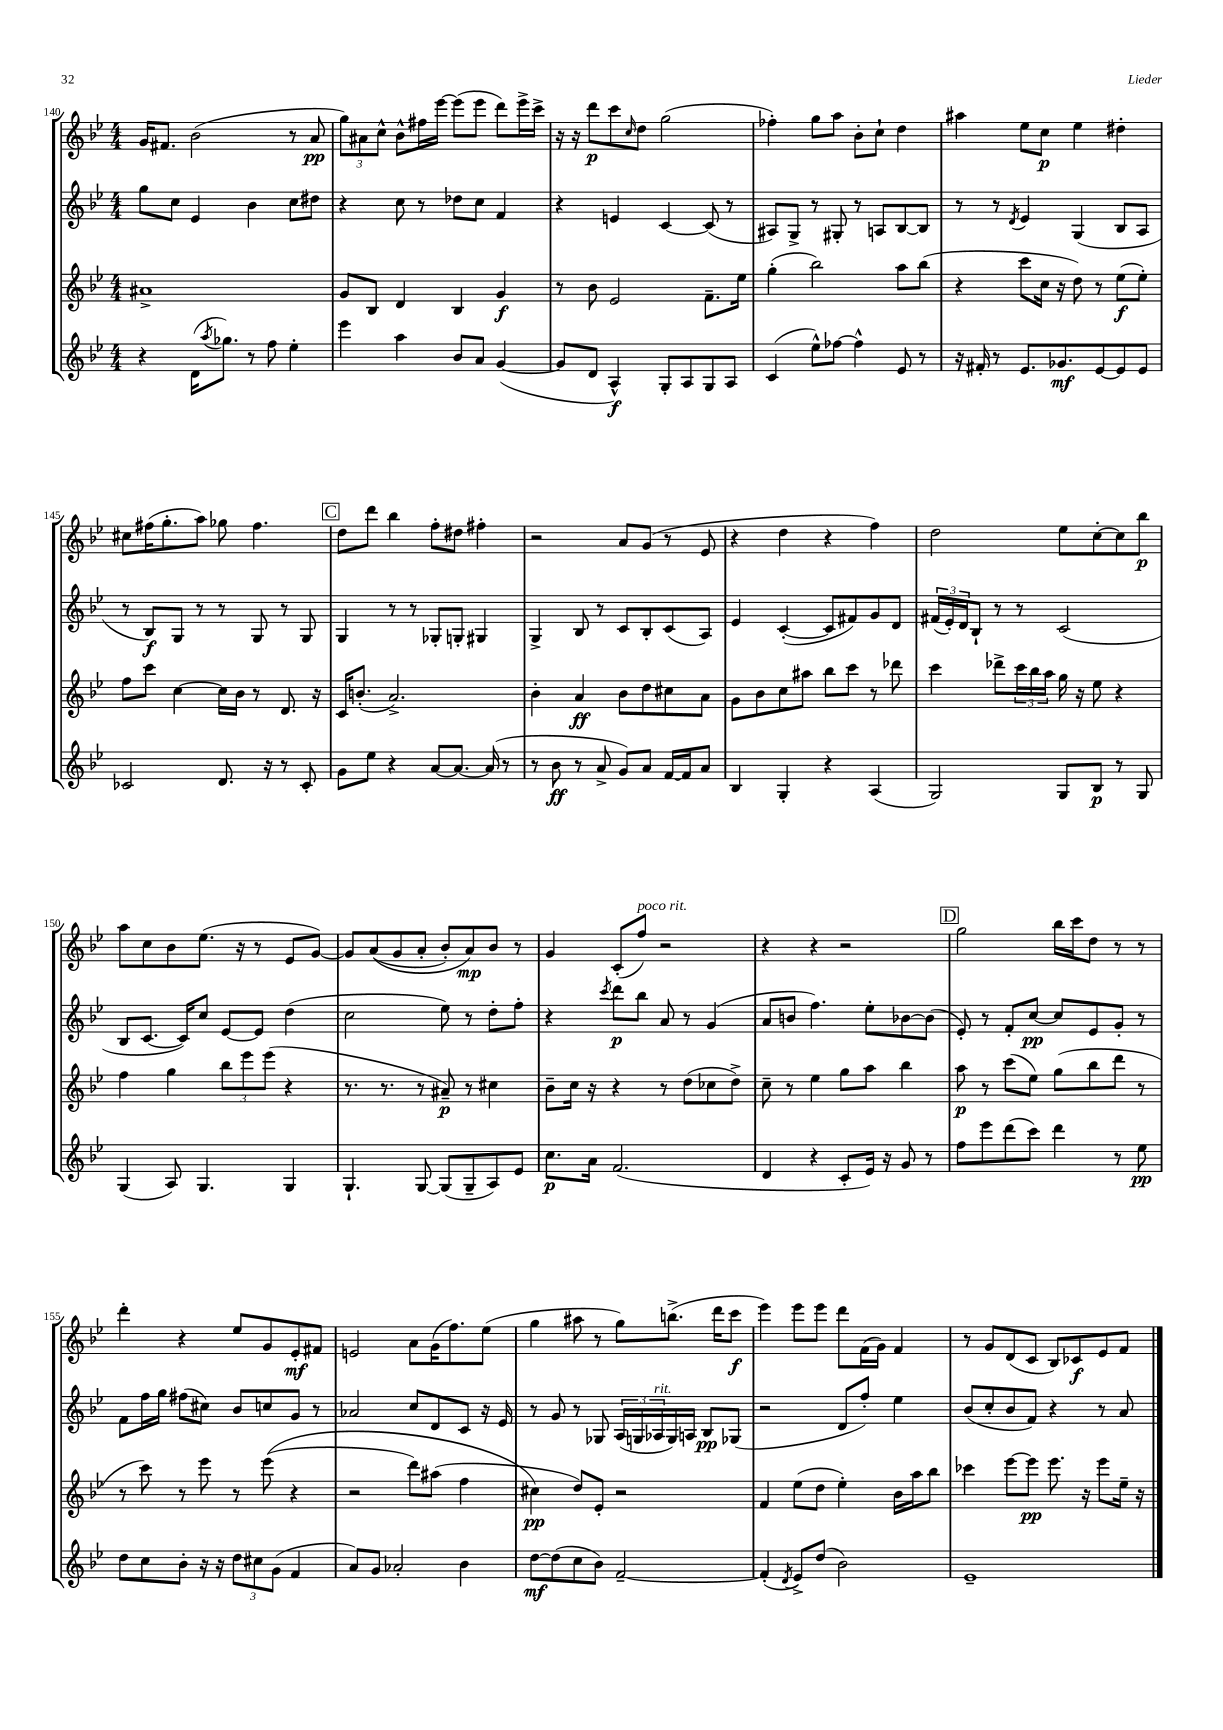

**kern	**kern	**kern	**kern
*staff4	*staff3	*staff2	*staff1
*clefG2	*clefG2	*clefG2	*clefG2
*k[b-e-]	*k[b-e-]	*k[b-e-]	*k[b-e-]
*M4/4	*M4/4	*M4/4	*M4/4
4r	1a#^	8gg	16g
.	.	.	8.f#
.	.	8cc	.
(16d	.	4e-	(2b-
8qaa	.	.	.
8.gg-)	.	.	.
8r	.	4b-	.
8ff	.	.	.
4ee-'	.	8cc	8r
.	.	8dd#	8a
=	=	=	=
4eee-	8g	4r	12gg)
.	.	.	12a#
.	8B-	.	.
.	.	.	12cc^^
4aa	4d	8cc	8b-^^
.	.	8r	16ff#
.	.	.	[16eee-
8b-	4B-	8dd-	(8eee-]
8a	.	8cc	8eee-
([4g	4g	4f	8ddd)
.	.	.	16eee-^
.	.	.	16ccc^
=	=	=	=
8g]	8r	4r	16r
.	.	.	16r
8d	8b-	.	8ddd
4A^^)	2e-	4e	8ccc
.	.	.	16qqcc
.	.	.	8dd
8G'	.	[4c	(2gg
8A	.	.	.
8G	8.f~	(8c]	.
8A	.	8r	.
.	16ee-	.	.
=	=	=	=
(4c	(4gg'	8A#)	4ff-')
.	.	8G^	.
8ee-^^)	2bb-)	8r	8gg
[8ff-	.	8G#'	8aa
4ff-^^]	.	8r	8b-'
.	.	8A	8cc`
8e-	8aa	[8B-	4dd
8r	(8bb-	8B-]	.
=	=	=	=
16r	4r	8r	4aa#
16f#'	.	.	.
8r	.	8r	.
.	.	8qd	.
8.e-	8ccc	4e-	8ee-
.	16cc	.	8cc
8.g-	16r	.	.
.	8dd)	(4G	4ee-
[8e-	8r	.	.
8e-]	(8ee-	8B-	4dd#'
8e-	8ee-')	8A	.
=	=	=	=
2c-	8ff	8r	8cc#
.	8ccc	8B-)	(16ff#
.	.	.	8.gg'
.	[4cc	8G	.
.	.	8r	8aa)
8.d	16cc]	8r	8gg-
.	16b-	.	.
.	8r	8G	4.ff#
16r	.	.	.
8r	8.d	8r	.
8c-'	.	8G	.
.	16r	.	.
=	=	=	=
8g	16c	4G	8dd
.	(8.b'	.	.
8ee-	.	.	8ddd
4r	2.a^)	8r	4bb-
.	.	8r	.
[8a	.	8G-'	8ff'
8.a_	.	8G'	8dd#
.	.	4G#	4ff#'
(16a]	.	.	.
8r	.	.	.
=	=	=	=
8r	4b-'	4G^	2r
8b-	.	.	.
8r	4a	8B-	.
8a^	.	8r	.
8g)	8b-	8c	8a
8a	8dd	8B-'	(8g
[16f	8cc#	(8c	8r
16f]	.	.	.
8a	8a	8A)	8e-
=	=	=	=
4B-	8g	4e-	4r
.	8b-	.	.
4G'	8cc	([4c'	4dd
.	8aa#	.	.
4r	8bb-	8c]	4r
.	8ccc	8f#)	.
(4A	8r	8g	4ff)
.	8ddd-	8d	.
=	=	=	=
2G)	4ccc	(24f#	2dd
.	.	24e-')	.
.	.	24d	.
.	.	8B-`	.
.	8ddd-^	8r	.
.	24ccc	8r	.
.	24bb-	.	.
.	24aa	.	.
8G	16gg	(2c	8ee-
.	16r	.	.
8B-	8ee-	.	[8cc'
8r	4r	.	8cc]
8G	.	.	8bb-
=	=	=	=
(4G	4ff	8B-	8aa
.	.	[8.c	8cc
8A)	4gg	.	8b-
.	.	16c])	.
4.G	.	8cc	(8.ee-
.	12bb-	[8e-	.
.	.	.	16r
.	12eee-	.	.
.	.	8e-]	8r
.	(12eee-	.	.
4G	4r	(4dd	8e-
.	.	.	[8g)
=	=	=	=
4.G`	8.r	2cc	8g]
.	.	.	&((8a
.	8.r	.	.
.	.	.	8g
[8G	8r	.	8a'
(8G]	8a#~)	8ee-)	8b-')
8G~	8r	8r	8a&)
8A)	4cc#	8dd'	8b-
8e-	.	8ff'	8r
=	=	=	=
8.cc	8b-~	4r	4g
.	16cc	.	.
16a	16r	.	.
.	.	8qccc	.
(2.f	4r	8ddd	(8c'
.	.	8bb-	8ff)
.	8r	8a	2r
.	(8dd	8r	.
.	8cc-	(4g	.
.	8dd^)	.	.
=	=	=	=
4d	8cc~	8a	4r
.	8r	8b	.
4r	4ee-	4.ff)	4r
8c'	8gg	.	2r
16e-)	8aa	8ee-'	.
16r	.	.	.
8g	4bb-	[8b-	.
8r	.	(8b-]	.
=	=	=	=
8ff	8aa	8e-')	2gg
8eee-	8r	8r	.
(8ddd	(8ccc	8f'	.
8ccc)	8ee-)	[8cc	.
4ddd	(8gg	8cc]	16bb-
.	.	.	16ccc
.	8bb-	8e-	8dd
8r	8ddd	8g'	8r
8ee-	8r	8r	8r
=	=	=	=
8dd	8r	8f	4ddd'
8cc	8ccc)	16ff	.
.	.	16gg	.
8b-'	8r	(8ff#	4r
16r	8eee-	8cc#)	.
16r	.	.	.
12dd	8r	8b-	8ee-
12cc#	.	.	.
.	&((8eee-	8cc	8g
(12g	.	.	.
4f	4r	8g	8e-'
.	.	8r	8f#
=	=	=	=
8a)	2r	2a-	2e
8g	.	.	.
2a-'	.	.	.
.	8ddd)	8cc	8a
.	(8aa#	8d	(16g
.	.	.	8.ff)
4b-	4ff	8c	.
.	.	16r	(8ee-
.	.	16e-	.
=	=	=	=
[8dd	4cc#&)	8r	4gg
(8dd]	.	8g	.
8cc	8dd)	8r	8aa#
8b-)	8e-'	8G-	8r
[2f~	2r	(24A	8gg)
.	.	24G	.
.	.	24A-	.
.	.	16G)	(8.bb^
.	.	16A	.
.	.	8B-	.
.	.	.	16ddd
.	.	(8G-	8ccc
=	=	=	=
(4f']	4f	2r	4eee-)
8qd	.	.	.
8e-^)	(8ee-	.	8eee-
(8dd	8dd	.	8eee-
2b-)	4ee-')	8d	8ddd
.	.	8ff')	(16f
.	.	.	16g)
.	16b-	4ee-	4f
.	16aa	.	.
.	8bb-	.	.
=	=	=	=
1e-~	4ccc-	(8b-	8r
.	.	8cc'	8g
.	[8eee-	8b-	(8d
.	8eee-]	8f)	8c
.	8.eee-	4r	8B-)
.	.	.	8c-
.	16r	.	.
.	8eee-	8r	8e-
.	16ee-~	8a	8f
.	16r	.	.
==	==	==	==
*-	*-	*-	*-
